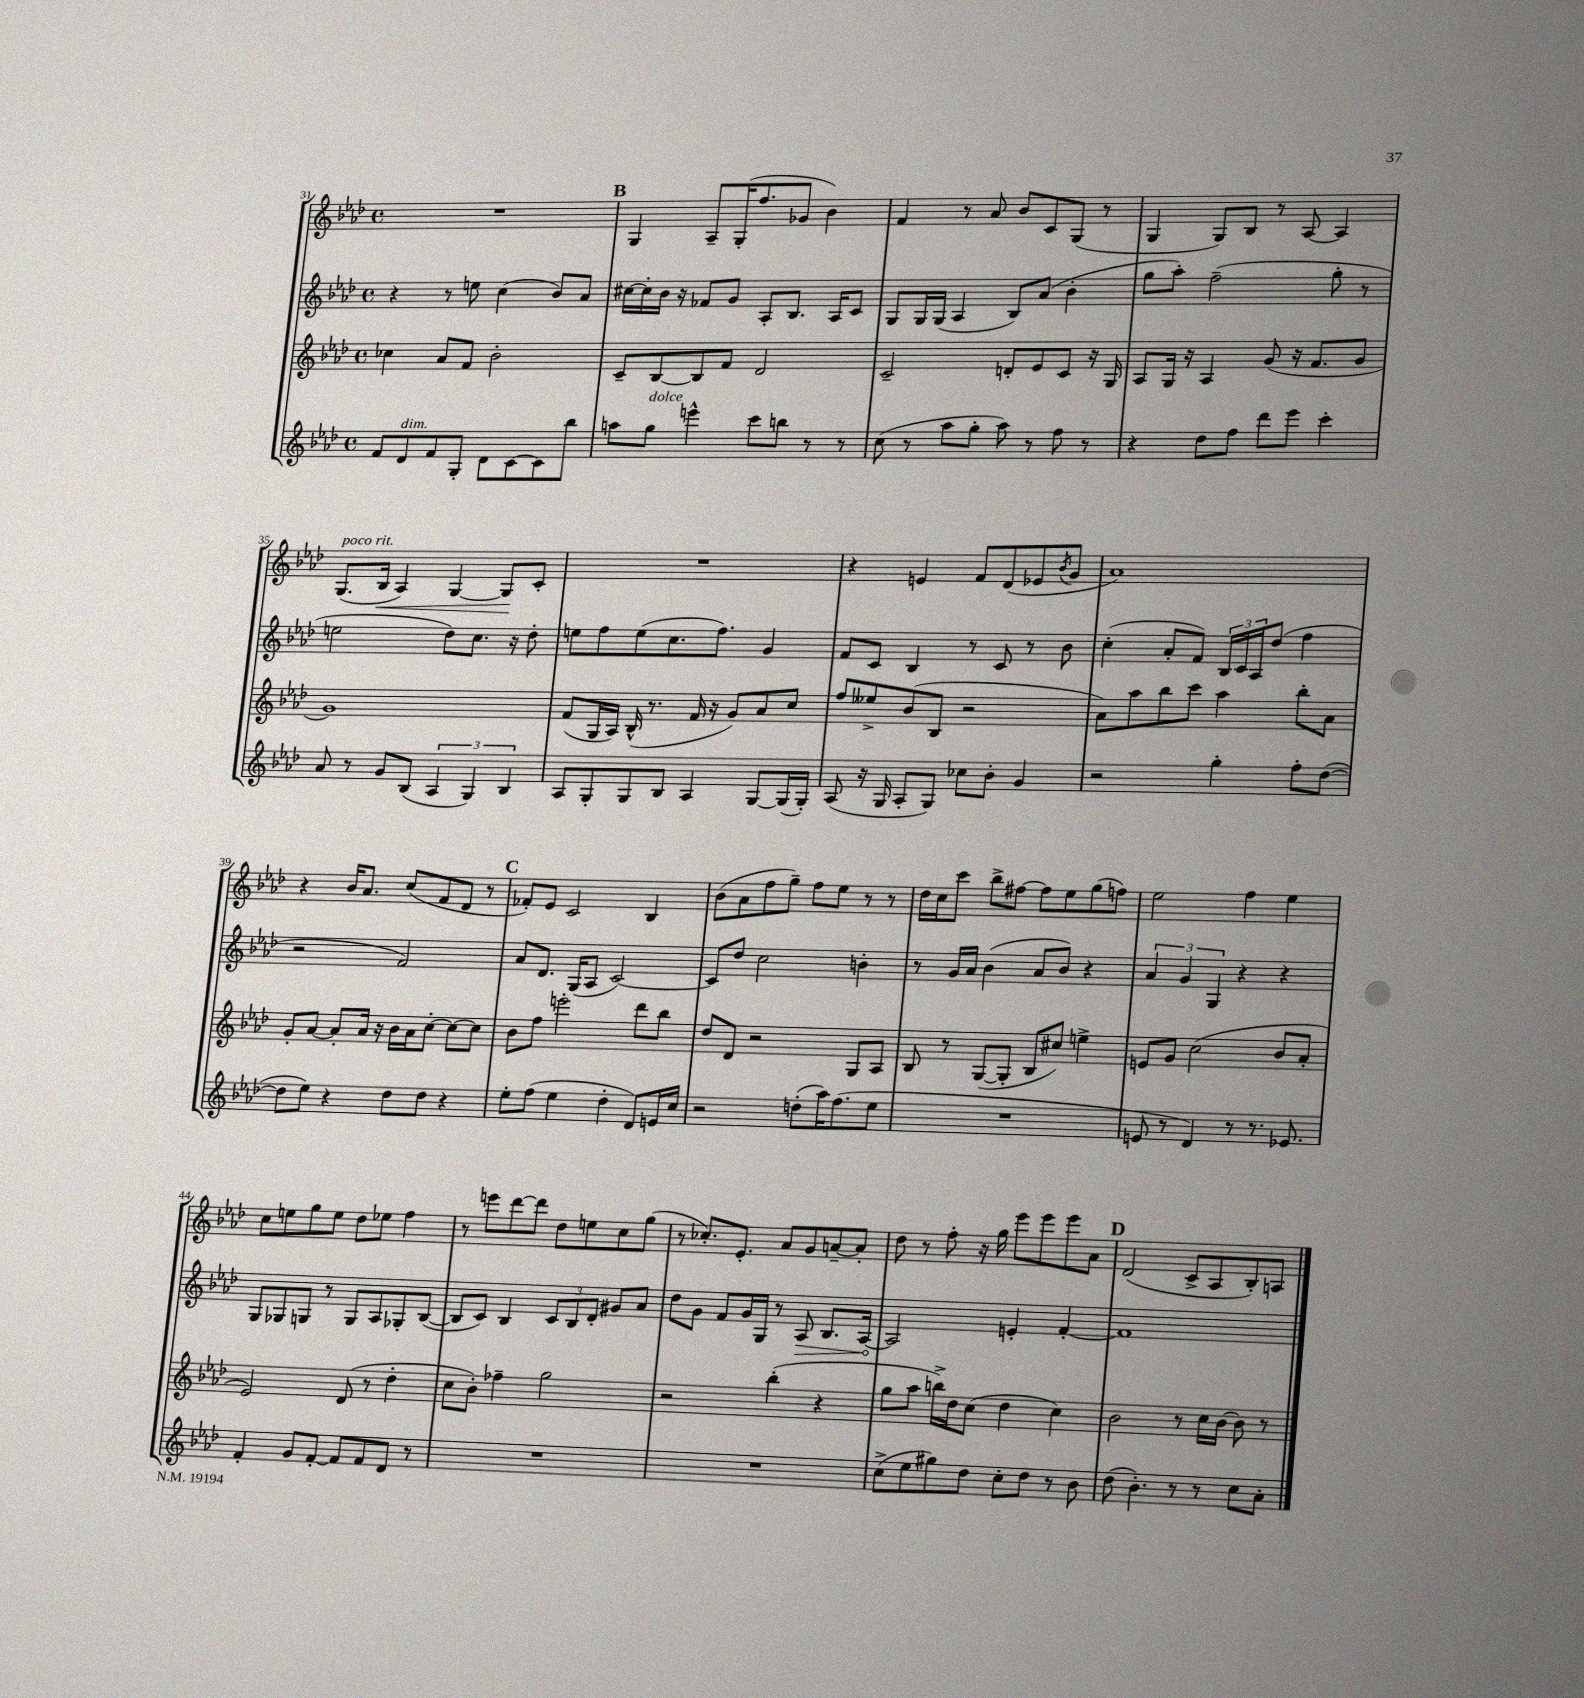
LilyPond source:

<<
\new StaffGroup <<
\new Staff = "s0" {
    \clef treble \key aes \major \defaultTimeSignature \time 4/4
    R1 |
    \mark \markup { \bold "B" } g4 aes8-- g16-.( f''8. ges'8 bes'4) |
    f'4 r8 aes'8 bes'8 c'8 g8( r8 |
    g4 g8) bes8 r8 aes8~ aes4 |
    g8.^\markup { \italic "poco rit." }( bes16\< aes4) g4~ g8\! c'8-. |
    R1 |
    r4 e'4 f'8 des'8( ees'8 \acciaccatura { bes'8 } g'8 |
    aes'1) |
    r4 bes'16 aes'8. c''8( f'8 des'8 r8 |
    \mark \markup { \bold "C" } fes'8-.) ees'8 c'2 bes4 |
    bes'8( aes'8 f''8 g''8--) f''8 ees''8 r8 r8 |
    des''16 c''16 c'''8 bes''8-> fis''8~ fis''8 ees''8 g''8( f''8) |
    ees''2 f''4 ees''4 |
    c''8 e''8 g''8 e''8 des''8 ees''8 f''4 |
    r8 e'''8 des'''8~ des'''8 des''8 e''8 c''8 g''8( |
    r8 ces''8.-.) ees'8.-. aes'8 g'8 a'8~-- a'8-. |
    des''8 r8 f''8-. r16 g''16 ees'''8 ees'''8 ees'''8 aes'8 |
    \mark \markup { \bold "D" } des'2( c'8-> aes8 bes8-.) a8 \bar "|." |
}
\new Staff = "s1" {
    \clef treble \key aes \major \defaultTimeSignature \time 4/4
    r4 r8 e''8 c''4( bes'8) aes'8 |
    \mark \markup { \bold "B" } cis''16~ cis''16-. bes'16 r16 fes'8 g'8 aes8-. bes8. aes16 c'8 |
    g8 g16 g16( aes4 bes8) aes'8( bes'4-. |
    g''8 aes''8-.) f''2--( g''8-. r8 |
    e''2 des''8) c''8. r16 des''8-. |
    e''8 f''8 e''8( c''8. f''8.) g'4 |
    f'8 c'8 bes4 r8 c'8 r8 bes'8 |
    c''4-.( aes'8-. f'8) \tuplet 3/2 { bes16 c'16 aes16 } des''8( f''4 |
    r2 f'2) |
    \mark \markup { \bold "C" } aes'8 des'8. g16( aes8 c'2~) |
    c'8 des''8 c''2 b'4-. |
    r8 g'16 aes'16 bes'4( aes'8 bes'8) r4 |
    \tuplet 3/2 { aes'4 g'4 g4 } r4 r4 |
    g8 ges8 g8 r8 g8 aes8 ges8-. bes8~( |
    bes8 c'8) bes4 \tuplet 3/2 { c'8 bes8 des'8-. } gis'8 aes'8 |
    des''8 g'8 f'8 g'16 g16 r8 \once \override Hairpin.circled-tip = ##t aes8\> bes8. aes16~\! |
    aes2 e'4-. f'4~-. |
    \mark \markup { \bold "D" } f'1 \bar "|." |
}
\new Staff = "s2" {
    \clef treble \key aes \major \defaultTimeSignature \time 4/4
    ces''4 aes'8 f'8 bes'2-. |
    \mark \markup { \bold "B" } c'8-- bes8~ bes8 f'8 des'2 |
    c'2-- d'8-. ees'8 c'8 r16 g16 |
    aes8 g16 r16 aes4 g'8( r16 f'8. g'8 |
    g'1) |
    f'8( g16 aes16) bes16-^( r8. f'16 r16 g'8) aes'8 c''8 |
    f''8 eeses''8-> bes'8( bes8 r2 |
    aes'8) aes''8 bes''8 c'''8 aes''4 bes''8-. aes'8 |
    g'8-. aes'8~ aes'8-. aes'16 r16 bes'16 aes'16 c''8~-. c''8~ c''8 |
    \mark \markup { \bold "C" } bes'8 f''8 e'''2-. des'''8 bes''8 |
    des''8 des'8 r2 g8 aes8 |
    bes8 r8 g8~( g8-. bes8 cis''8) e''4-> |
    e'8 g'8 c''2( bes'8 aes'8-. |
    ees'2) des'8( r8 des''4-. |
    c''8 bes'8-.) fes''4-- g''2 |
    r2 bes''4-.( r4 |
    g''8 aes''8 b''16->) des''16 c''8( des''4 c''4) |
    \mark \markup { \bold "D" } bes'2 r8 c''16 bes'16~ bes'8 r8 \bar "|." |
}
\new Staff = "s3" {
    \clef treble \key aes \major \defaultTimeSignature \time 4/4
    f'8 des'8^\markup { \italic "dim." } f'8 g8-. des'8 c'8~ c'8 bes''8 |
    \mark \markup { \bold "B" } a''8 g''8^\markup { \italic "dolce" } e'''4-^ c'''8 b''8 r8 r8 |
    c''8( r8 aes''8 g''8-. aes''8) r8 f''8 r8 |
    r4 des''8 f''8 des'''8 ees'''8 c'''4-. |
    aes'8 r8 g'8 bes8( \tuplet 3/2 { aes4 g4) bes4 } |
    aes8 g8-. g8 bes8 aes4 g8~ g16( g16-.) |
    aes8( r16 g16 aes8-. g8) ces''8 bes'8-. g'4 |
    r2 g''4-. f''8-. des''8~( |
    des''8 ees''8) r4 des''8 des''8 r4 |
    \mark \markup { \bold "C" } ees''8-. f''8( ees''4 des''4-. des'8) e'16 c''16 |
    r2 d''8-.( aes''16) f''8.( ees''8 |
    R1 |
    e'8 r8 des'4) r8 r8. ees'8. |
    f'4-. g'8 f'8~-. f'8 f'8 des'8 r8 |
    R1 |
    R1 |
    c''8->( ees''8 gis''8) des''8 c''8-. des''8 r8 bes'8 |
    \mark \markup { \bold "D" } des''8( bes'4.-.) r8 r8 c''8 aes'8-. \bar "|." |
}
>>
>>
\layout { \context { \Score currentBarNumber = #31 } }
